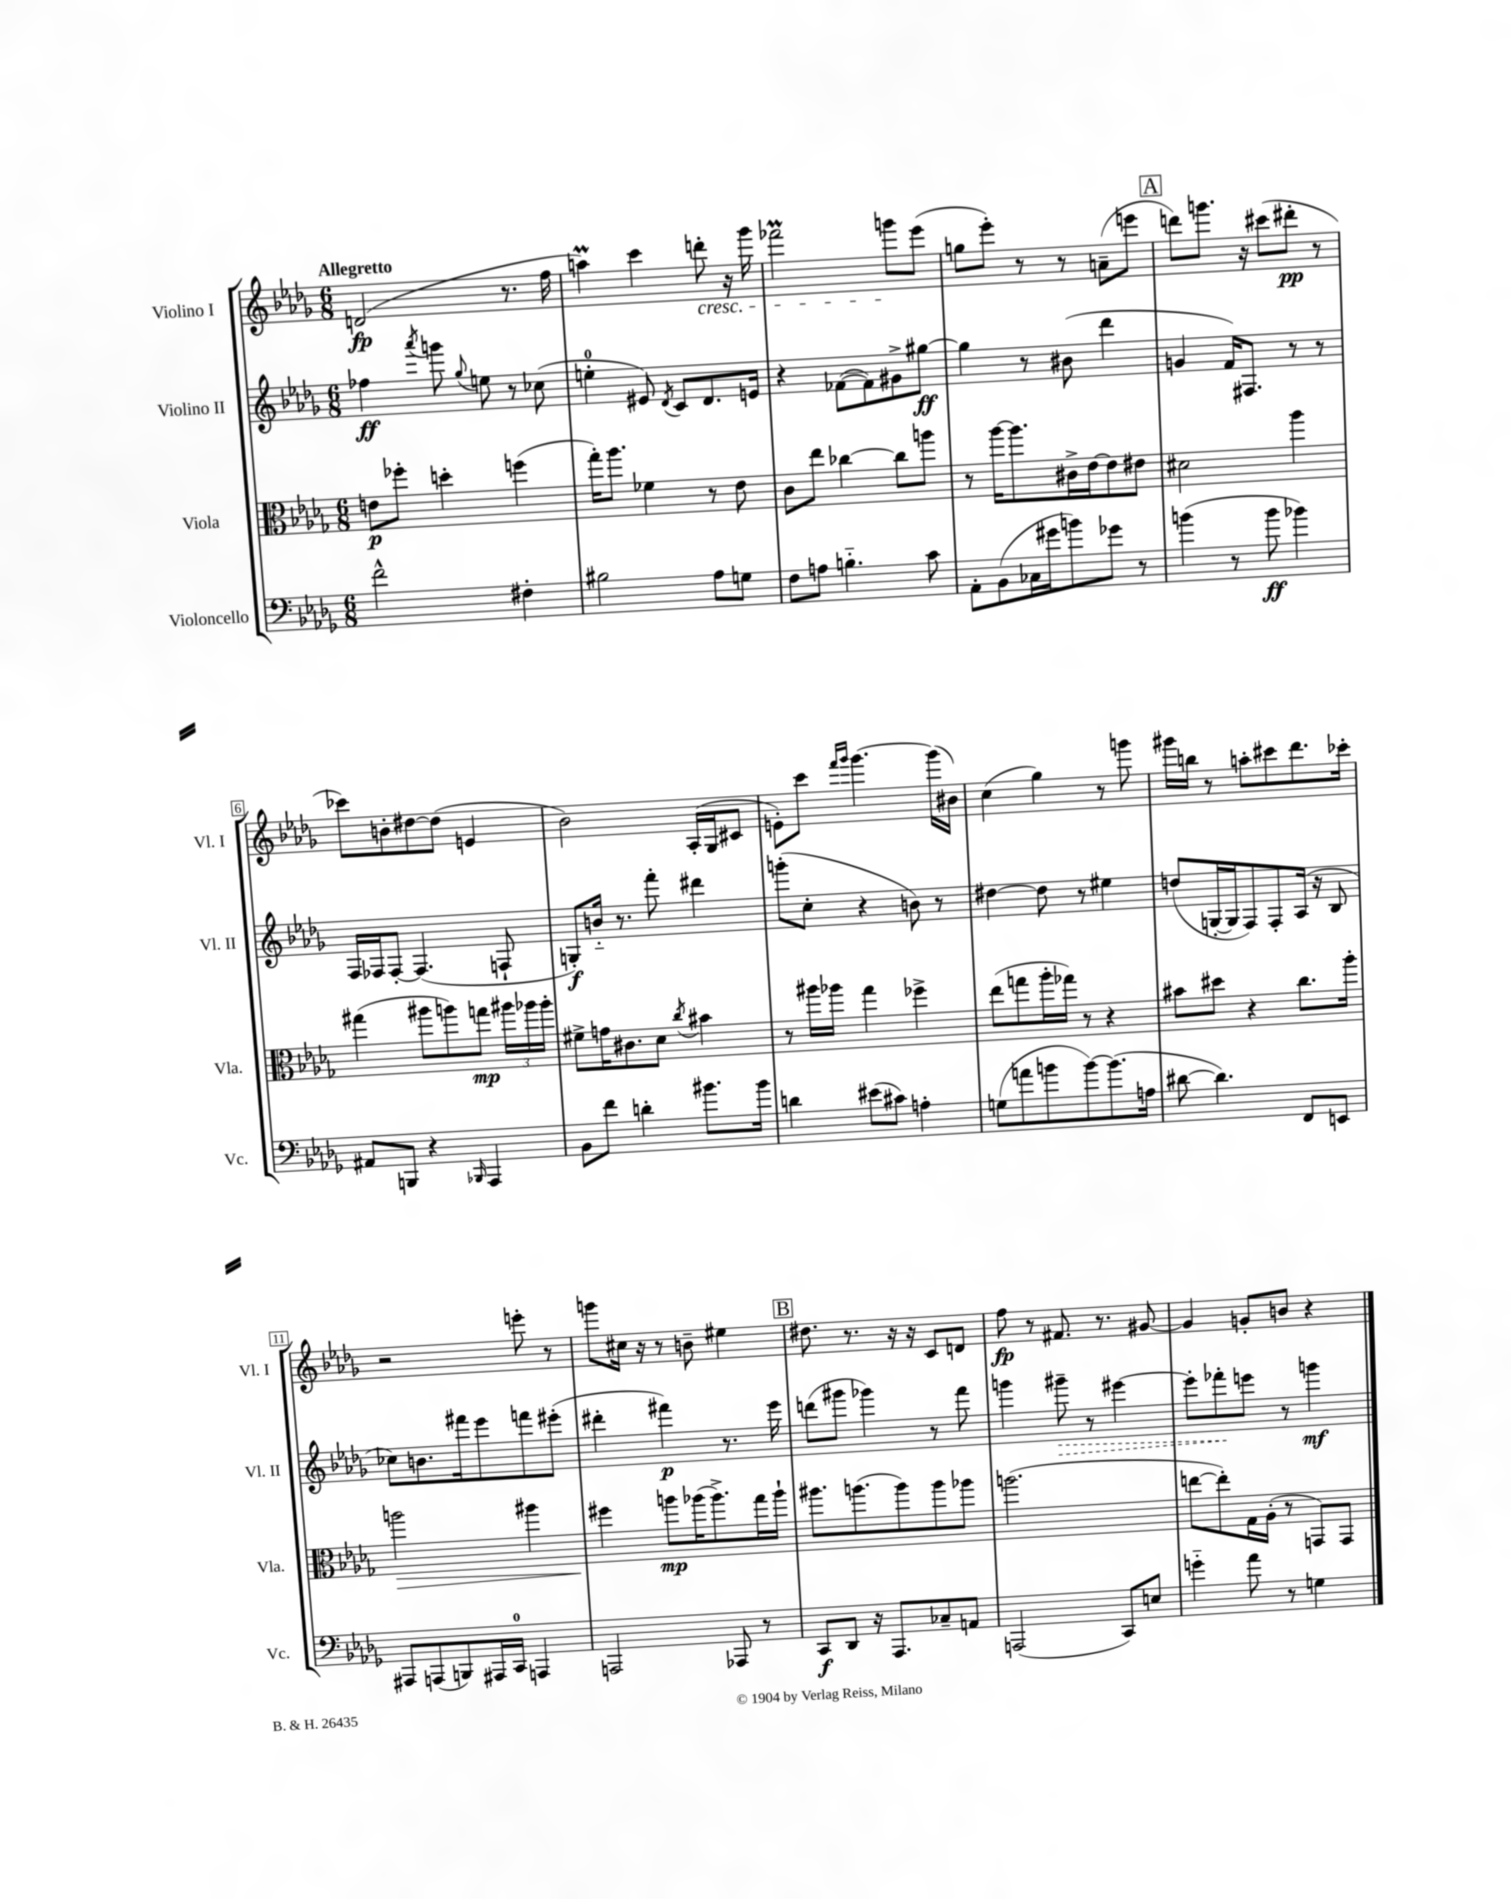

**kern	**dynam	**kern	**dynam	**kern	**dynam	**kern	**dynam
*part4	*part4	*part3	*part3	*part2	*part2	*part1	*part1
*staff4	*staff4	*staff3	*staff3	*staff2	*staff2	*staff1	*staff1
*I"Violoncello	*	*I"Viola	*	*I"Violino II	*	*I"Violino I	*
*I'Vc.	*	*I'Vla.	*	*I'Vl. II	*	*I'Vl. I	*
*clefF4	*	*clefC3	*	*clefG2	*	*clefG2	*
*k[b-e-a-d-g-]	*	*k[b-e-a-d-g-]	*	*k[b-e-a-d-g-]	*	*k[b-e-a-d-g-]	*
*M6/8	*	*M6/8	*	*M6/8	*	*M6/8	*
=1	=1	=1	=1	=1	=1	=1	=1
!	!	!	!	!	!	!LO:TX:a:B:t=Allegretto	!
2f^^\	.	8en\L	p	4ff-X\	ff	(2dn/	fp
.	.	8ff-X'\J	.	.	.	.	.
.	.	.	.	8qaaa-/	.	.	.
.	.	4ddn'\	.	8gggn\	.	.	.
.	.	.	.	8qqgg-/	.	.	.
.	.	.	.	8een\	.	.	.
4F#X'\	.	(4ffn\	.	8r	.	8.r	.
.	.	.	.	(8cc-X\	.	.	.
.	.	.	.	.	.	16ff\	.
=2	=2	=2	=2	=2	=2	=2	=2
2B#X\	.	16gg-'\KL)	.	4een'\	.	4aanm\)	.
.	.	8.aa-\J	.	.	.	.	.
.	.	4f-X\	.	8e#X/)	.	4ccc\	.
.	.	.	.	8qd-/	.	.	.
.	.	.	.	8c/L	.	.	.
!	!	!	!	!	!	!LO:TX:b:i:t=cresc.	!
8A-\L	.	8r	.	8.d-/	.	8dddn'\	.
8Gn\J	.	8e-\	.	.	.	16r	.
.	.	.	.	16en/Jk	.	16ggg-\	.
=3	=3	=3	=3	=3	=3	=3	=3
8F\L	.	8c\L	.	4r	.	2fff-XM\	.
8An\J	.	8ee-\J	.	.	.	.	.
4.Bn\	.	[4cc-X\	.	([8f-X\L	.	.	.
.	.	.	.	8f-\])	.	.	.
.	.	8cc-\L]	.	8g#X^\	.	8gggn\L	.
8c\	.	8aan\J	.	[8gg#X\J	ff	(8eee-\J	.
=4	=4	=4	=4	=4	=4	=4	=4
8AA-'\L	.	8r	.	4gg#\]	.	8ggn\L	.
(8BB-\	.	[16aa-\KL	.	.	.	8eee-'\J)	.
.	.	8.aa-\]	.	.	.	.	.
16C-X\L	.	.	.	8r	.	8r	.
16g#X\J	.	.	.	.	.	.	.
8bn\)	.	16c#X^\L	.	(8b#X\	.	8r	.
.	.	[16e-\J	.	.	.	.	.
8g-X\J	.	8e-\]	.	4ddd-\	.	(8an~\L	.
8r	.	8e#X\J	.	.	.	8eeen\J	.
!!LO:REH:place=s1:t=A
=5	=5	=5	=5	=5	=5	=5	=5
(4bn\	.	2d#X\	.	4gn/	.	8dddn\L)	.
.	.	.	.	.	.	8.gggn\J	.
8r	.	.	.	16f/KL)	.	.	.
.	.	.	.	8.F#X/J	.	16r	.
8b\	ff	.	.	.	.	(8ccc#X\L	.
4b-X\)	.	4aa-\	.	8r	.	8ddd#X'\J	pp
.	.	.	.	8r	.	8r	.
!!LO:LB:g=z
=6	=6	=6	=6	=6	=6	=6	=6
8AA#X/L	.	(4gg#X\	.	16F/LL	.	8ccc-X\L)	.
.	.	.	.	16F-X/J	.	.	.
8BBBn/J	.	.	.	[8F-'/J	.	8bn'\	.
4r	.	8aa#X\L	.	(4.F-/]	.	[8dd#X\	.
.	.	8aan\)	.	.	.	(8dd#\J]	.
16qqBBB-X/	.	.	.	.	.	.	.
4AAA-/	.	8ggn\J	mp	.	.	4en/	.
.	.	24aa#X\LL	.	8Fn`/	.	.	.
.	.	24aa-X\	.	.	.	.	.
.	.	24aa-'\JJ	.	.	.	.	.
=7	=7	=7	=7	=7	=7	=7	=7
8BB-\L	.	8f#X^\L	.	8Gn'/L)	f	2b-\)	.
8f\J	.	16gn\K	.	16bn/Jk	.	.	.
.	.	8.c#X\	.	8.r	.	.	.
4dn'\	.	.	.	.	.	.	.
.	.	8d-\J	.	8fff'\	.	.	.
.	.	8qcc/	.	.	.	.	.
8.b#X\L	.	4b#X\	.	4ddd#X\	.	(16A-'/LL	.
.	.	.	.	.	.	16G-/J	.
.	.	.	.	.	.	8c#X/J	.
16b#\Jk	.	.	.	.	.	.	.
=8	=8	=8	=8	=8	=8	=8	=8
4dn\	.	8r	.	(8gggn'\L	.	8en'\L)	.
.	.	16aa#X\LL	.	8cc'\J	.	8ccc\J	.
.	.	16aa-X\JJ	.	.	.	.	.
.	.	.	.	.	.	16qqfff/LL	.
.	.	.	.	.	.	16qqggg-/JJ	.
(8e#X\L	.	4gg-\	.	4r	.	[4.ggg-\	.
8c#X\J)	.	.	.	.	.	.	.
4An'\	.	4ff-X^\	.	8bn\)	.	.	.
.	.	.	.	8r	.	(16ggg-\LL]	.
.	.	.	.	.	.	16b#X\JJ)	.
=9	=9	=9	=9	=9	=9	=9	=9
(8Gn\L	.	(8ee-\L	.	[4dd#X\	.	(4cc\	.
8an\	.	8ggn\	.	.	.	.	.
8bn\	.	16aa-'\L	.	8dd#\]	.	4gg-\)	.
.	.	16gg-X\JJ)	.	.	.	.	.
[8b\)	.	8r	.	8r	.	.	.
(8.b\]	.	4r	.	4ee#X\	.	8r	.
.	.	.	.	.	.	8gggn\	.
16An\Jk	.	.	.	.	.	.	.
=10	=10	=10	=10	=10	=10	=10	=10
[8d#X\	.	8b#X\L	.	(8ddn/L	.	16ggg#X\LL	.
.	.	.	.	.	.	16bbn\JJ	.
4.d#\])	.	8dd#X\J	.	[16Gn'/L	.	8r	.
.	.	.	.	16G/J]	.	.	.
.	.	4r	.	8F/)	.	8aan'\L	.
.	.	.	.	8F'/	.	8ccc#X\	.
8FF/L	.	8.cc\L	.	(16A-/Jk	.	8.ddd-\	.
.	.	.	.	16r	.	.	.
8EEn/J	.	.	.	8B-/	.	.	.
.	.	16aa-'\Jk	.	.	.	16ccc-X'\Jk	.
!!LO:LB:g=z
=11	=11	=11	=11	=11	=11	=11	=11
!	!	!	!LO:HP:b	!	!	!	!
8AAA#X/L	.	2aan\	>	8cc-X\L)	.	2r	.
(8AAAn/	.	.	.	8.bn\	.	.	.
8BBBn/)	.	.	.	.	.	.	.
.	.	.	.	16fff#X\k	.	.	.
16AAA#X/L	.	.	.	8eee-\	.	.	.
16CC/JJ	.	.	.	.	.	.	.
4AAAn/	.	4aa#X\	.	8fffn\	.	8eeen'\	.
.	.	.	.	(8eee#X'\J	.	8r	.
=12	=12	=12	=12	=12	=12	=12	=12
2AAAn/	.	4ff#X\	.	4ddd#X'\	.	8gggn\L	.
.	.	.	.	.	.	16cc#X\Jk	.
.	.	.	.	.	.	16r	.
.	.	8aan\L	] mp	4fff#X\)	p	8r	.
.	.	(16aa-X\K	.	.	.	8bn~\	.
.	.	8.aa-^\)	.	.	.	.	.
8AAA-X/	.	.	.	8.r	.	4ee#X\	.
8r	.	16gg-\L	.	.	.	.	.
.	.	16aa-`\JJ	.	16eee-\	.	.	.
!!LO:REH:place=s1:t=B
=13	=13	=13	=13	=13	=13	=13	=13
8CC/L	f	8.aa#X\L	.	(8dddn\L	.	8.dd#X\	.
8DD-/J	.	.	.	8ggg#X\J	.	.	.
.	.	(8.aan\	.	.	.	8.r	.
16r	.	.	.	4ggg-X\)	.	.	.
8.AAA-/L	.	.	.	.	.	.	.
.	.	8aa\)	.	.	.	16r	.
.	.	.	.	.	.	16r	.
8C-X~/	.	8aa\	.	8r	.	8c/L	.
8AAn/J	.	8aa-X\J	.	8fff\	.	8dn/J	.
=14	=14	=14	=14	=14	=14	=14	=14
(2AAAn/	.	(2.aan\	.	4gggn\	.	8ff\	fp
.	.	.	.	.	.	8r	.
!	!	!	!	!	!LO:HP:b	!	!
.	.	.	.	8ggg#X~\	>	8.f#X/	.
.	.	.	.	8r	.	.	.
.	.	.	.	.	.	8.r	.
8CC/L)	.	.	.	[4eee#X\	.	.	.
8En/J	.	.	.	.	.	[8g#X/	.
=15	=15	=15	=15	=15	=15	=15	=15
4gn\	.	[8een\L	.	8eee#'\L]	.	4g#/]	.
.	.	8ee'\])	.	8fff-X'\	.	.	.
8a-\	.	16G-\L	.	8eeen\J	]	8gn'/L	.
.	.	(16A-'\JJ	.	.	.	.	.
8r	.	8r	.	8r	.	8bn/J	.
4Gn\	.	8GGn/L)	.	4gggn\	mf	4r	.
.	.	8GG/J	.	.	.	.	.
==	==	==	==	==	==	==	==
*-	*-	*-	*-	*-	*-	*-	*-
